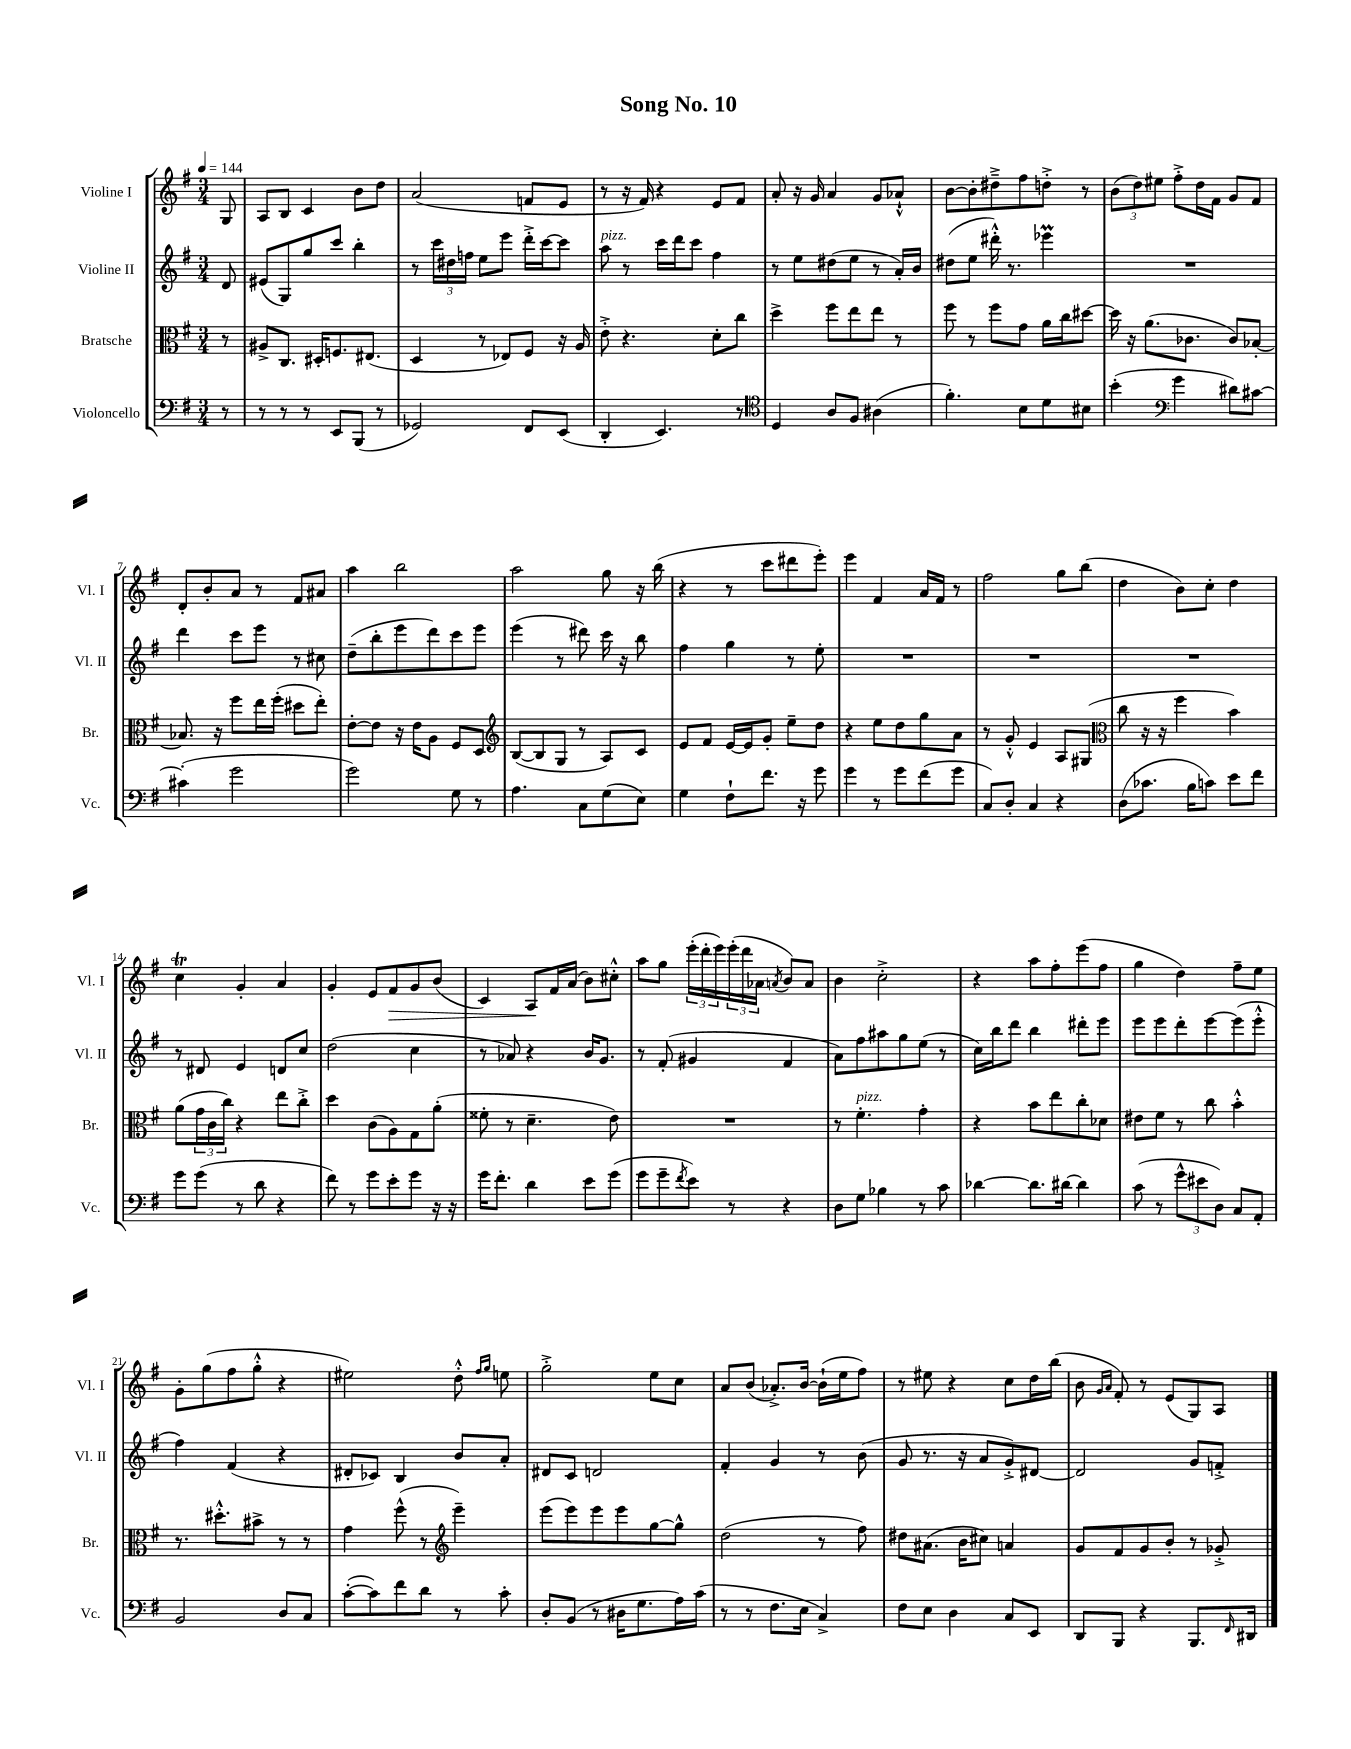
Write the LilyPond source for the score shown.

\header { title = "Song No. 10" }
<<
\new StaffGroup <<
\new Staff = "s0" \with { instrumentName = "Violine I" shortInstrumentName = "Vl. I" } {
    \clef treble \key g \major \numericTimeSignature \time 3/4 \partial 8 \tempo 4 = 144
    g8 |
    a8 b8 c'4 b'8 d''8 |
    a'2( f'8 e'8 |
    r8 r16 fis'16) r4 e'8 fis'8 |
    a'8-. r16 g'16 a'4 g'8 aes'8-!-^ |
    b'8~ b'8-. dis''8---> fis''8 d''8-.-> r8 |
    \tuplet 3/2 { b'8( d''8) eis''8 } fis''8-.-> d''16 fis'16 g'8 fis'8 |
    d'8-. b'8-. a'8 r8 fis'8 ais'8 |
    a''4 b''2 |
    a''2 g''8 r16 b''16( |
    r4 r8 c'''8 dis'''8 e'''8-.) |
    e'''4 fis'4 a'16 fis'16 r8 |
    fis''2 g''8 b''8( |
    d''4 b'8) c''8-. d''4 |
    c''4\trill g'4-. a'4 |
    g'4-. e'8 fis'8\> g'8 b'8( |
    c'4) a8\! fis'16 a'16( b'8) cis''8-.-^ |
    a''8 g''8 \tuplet 3/2 { e'''16-.( d'''16-. e'''16) } \tuplet 3/2 { e'''16-.( d'''16 aes'16 } \acciaccatura { a'8 } b'8) a'8 |
    b'4 c''2-.-> |
    r4 a''8 fis''8-. e'''8( fis''8 |
    g''4 d''4) fis''8-- e''8 |
    g'8-. g''8( fis''8 g''8-.-^ r4 |
    eis''2) d''8-.-^ \grace { fis''16 g''16 } e''8 |
    g''2-.-> e''8 c''8 |
    a'8 b'8( aes'8.-.->) b'16~ b'16-!( e''16 fis''8) |
    r8 eis''8 r4 c''8 d''16 b''16( |
    b'8 \grace { g'16 a'16 } fis'8-.) r8 e'8( g8) a8 \bar "|." |
}
\new Staff = "s1" \with { instrumentName = "Violine II" shortInstrumentName = "Vl. II" } {
    \clef treble \key g \major \numericTimeSignature \time 3/4 \partial 8
    d'8 |
    eis'8( g8) g''8 c'''8 b''4-. |
    r8 \tuplet 3/2 { c'''16 dis''16 f''16 } e''8 e'''8 d'''16-.-> c'''16~ c'''8 |
    a''8^\markup { \italic "pizz." } r8 c'''16 d'''16 c'''8 fis''4 |
    r8 e''8 dis''8( e''8 r8 a'16-.) b'16 |
    dis''8( e''8 dis'''16-.-^) r8. ees'''4\prall |
    R2. |
    d'''4 c'''8 e'''8 r8 cis''8 |
    d''8--( b''8-. e'''8 d'''8) c'''8 e'''8 |
    e'''4( r8 dis'''8) c'''16 r16 b''8 |
    fis''4 g''4 r8 e''8-. |
    R2. |
    R2. |
    R2. |
    r8 dis'8 e'4 d'8 c''8 |
    d''2( c''4 |
    r8 aes'8) r4 b'16 g'8. |
    r8 fis'8-.( gis'4 fis'4 |
    a'8) fis''8 ais''8 g''8 e''8( r8 |
    c''16) b''16 d'''8 b''4 dis'''8-. e'''8 |
    e'''8 e'''8 d'''8-. e'''8~ e'''8( e'''8-.-^ |
    fis''4) fis'4( r4 |
    dis'8-. ces'8) b4 b'8 a'8-. |
    dis'8 c'8 d'2 |
    fis'4-. g'4 r8 b'8( |
    g'8 r8. r16 a'8 g'8-.->) dis'8~ |
    dis'2 g'8 f'8-.-> \bar "|." |
}
\new Staff = "s2" \with { instrumentName = "Bratsche" shortInstrumentName = "Br." } {
    \clef alto \key g \major \numericTimeSignature \time 3/4 \partial 8
    r8 |
    ais8-> c8. dis16-. f8. eis8.( |
    d4 r8 ees8) fis8 r16 a16 |
    e'8-.-> r4. d'8-. c''8 |
    d''4-> fis''8 e''8 e''8 r8 |
    fis''8 r8 fis''8 g'8 a'16 c''16 dis''8~ |
    dis''16 r16 a'8.( ces'8. ces'8) bes8~-. |
    bes8. r16 fis''8 e''16 fis''16-.( dis''8 e''8-.) |
    e'8~-. e'8 r16 e'16 a8 fis8 d8 |
    \clef treble b8~( b8 g8 r8 a8) c'8 |
    e'8 fis'8 e'16~ e'16 g'8-. e''8-- d''8 |
    r4 e''8 d''8 g''8 a'8 |
    r8 g'8-.-^ e'4 a8 gis8( |
    \clef alto c''8 r16 r16 fis''4 b'4) |
    a'8( \tuplet 3/2 { g'16 c'16 c''16) } r4 e''8 c''8-.-> |
    d''4 c'8( a8) g8 a'8-.( |
    fisis'8-. r8 d'4.-- e'8) |
    R2. |
    r8 fis'4.-.^\markup { \italic "pizz." } g'4-. |
    r4 b'8 e''8 c''8-. des'8 |
    eis'8 fis'8 r8 c''8 b'4-.-^ |
    r8. dis''8.-.-^ bis'8-> r8 r8 |
    g'4 fis''8-^( r8 \clef treble e'''4--) |
    e'''8( e'''8) e'''8 e'''8 g''8~ g''8-^ |
    d''2( r8 fis''8) |
    dis''8 ais'8.( b'16 cis''8) a'4 |
    g'8 fis'8 g'8 b'8-. r8 ges'8-.-> \bar "|." |
}
\new Staff = "s3" \with { instrumentName = "Violoncello" shortInstrumentName = "Vc." } {
    \clef bass \key g \major \numericTimeSignature \time 3/4 \partial 8
    r8 |
    r8 r8 r8 e,8 b,,8( r8 |
    ges,2) fis,8 e,8( |
    d,4-. e,4.) r8 |
    \clef tenor d4 a8 fis8 ais4( |
    fis'4.-.) b8 d'8 bis8 |
    b'4-.( \clef bass g'4 dis'8) cis'8~ |
    cis'4-.( g'2 |
    g'2) g8 r8 |
    a4. c8 g8( e8) |
    g4 fis8-! fis'8. r16 g'8 |
    g'4 r8 g'8 fis'8( g'8 |
    c8) d8-. c4 r4 |
    d8( ces'8. b16 c'8) e'8 fis'8 |
    g'8 g'8( r8 d'8 r4 |
    fis'8) r8 g'8 e'8-. g'8 r16 r16 |
    g'16 fis'8.-. d'4 e'8 g'8( |
    g'8 g'8-- \acciaccatura { fis'8 } e'8) r8 r4 |
    d8 g8 bes4 r8 c'8 |
    des'4~ des'8. dis'16~ dis'4 |
    c'8( r8 \tuplet 3/2 { g'8-^ eis'8 d8) } c8 a,8-. |
    b,2 d8 c8 |
    c'8~-.( c'8) fis'8 d'8 r8 c'8-. |
    d8-. b,8( r8 dis16 g8. a16) c'16( |
    r8 r8 fis8. e16 c4->) |
    fis8 e8 d4 c8 e,8 |
    d,8 b,,8 r4 b,,8. \grace { fis,16 } dis,16 \bar "|." |
}
>>
>>
